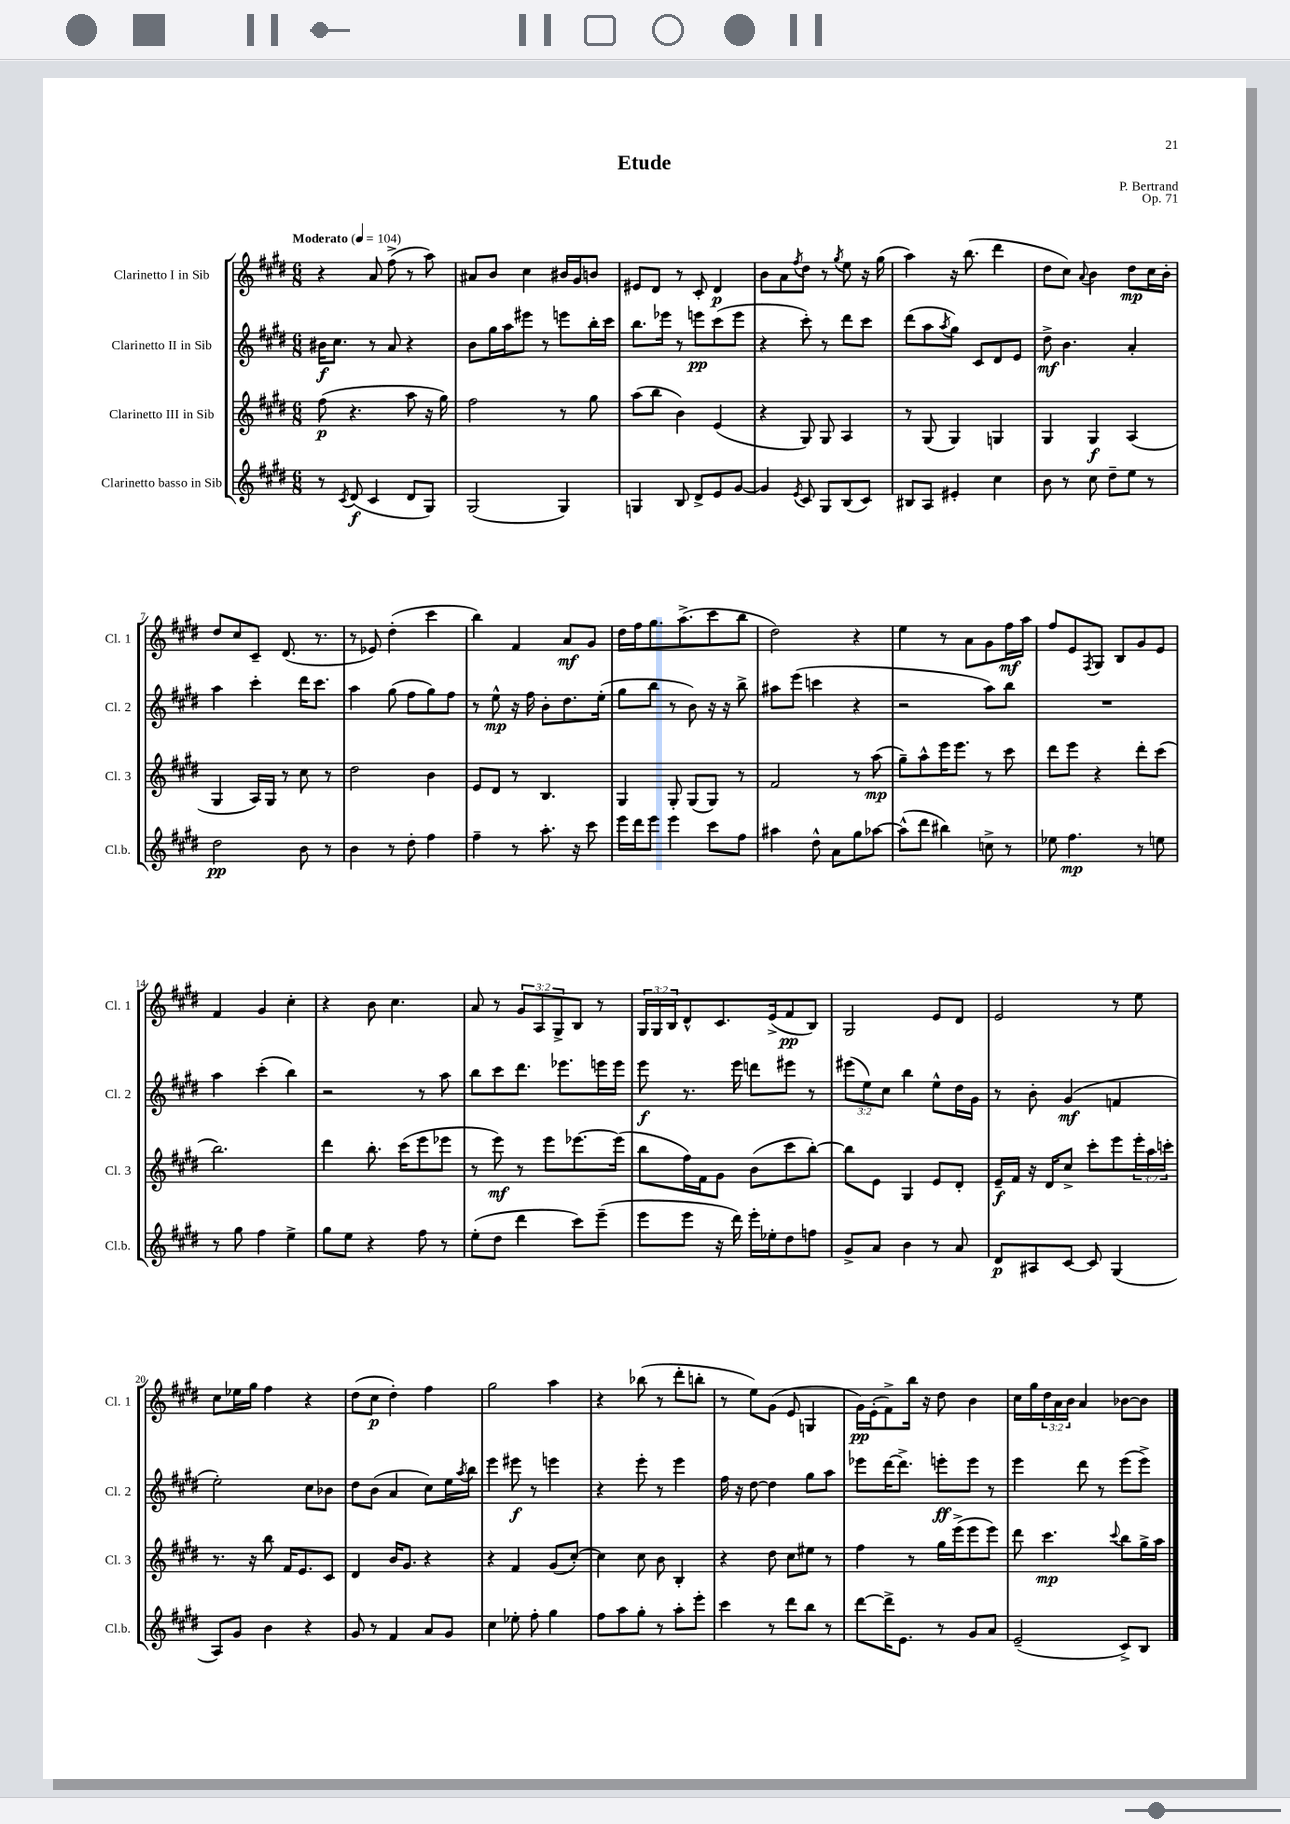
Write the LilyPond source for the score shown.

\header { title = "Etude" composer = "P. Bertrand" opus = "Op. 71" }
<<
\new StaffGroup <<
\new Staff = "s0" \with { instrumentName = "Clarinetto I in Sib" shortInstrumentName = "Cl. 1" } {
    \clef treble \key e \major \numericTimeSignature \time 6/8 \override Staff.TupletNumber.text = #tuplet-number::calc-fraction-text \tempo "Moderato" 4 = 104
    r4 a'8 fis''8->( r8 a''8) |
    ais'8 b'8 cis''4 bis'16 gis'16 b'8 |
    eis'8 dis'8 r8 cis'8-. dis'4\p |
    b'8 a'8 \acciaccatura { fis''8 } dis''8 r8 \acciaccatura { gis''8 } e''8 r16 gis''16( |
    a''4) r16 b''8.( dis'''4 |
    dis''8 cis''8) \appoggiatura { a'8 } b'4 dis''8\mp cis''16 b'16-. |
    dis''8 cis''8 cis'8-- dis'8.( r8. |
    r8 ees'8) dis''4-.( cis'''4 |
    b''4) fis'4 a'8\mf gis'8 |
    dis''16 fis''16 gis''8. a''8.->( cis'''8 b''8 |
    dis''2) r4 |
    e''4 r8 a'8 gis'8 fis''16\mf a''16 |
    fis''8 e'8 \acciaccatura { fis8 } gis8 b8 gis'8 e'8 |
    fis'4 gis'4 cis''4-. |
    r4 b'8 cis''4. |
    a'8 r8 \tuplet 3/2 { gis'8 a8 gis8-> } b8 r8 |
    \tuplet 3/2 { gis16 gis16 b16 } dis'8-^ cis'8. e'16->( fis'8\pp b8) |
    gis2 e'8 dis'8 |
    e'2 r8 e''8 |
    cis''8 ees''16 gis''16 fis''4 r4 |
    dis''8( cis''8\p dis''4-.) fis''4 |
    gis''2 a''4 |
    r4 bes''8( r8 dis'''8-. b''8-. |
    r8 e''8) gis'8( e'8 g4 |
    gis'16\pp) e'16-.( fis'8->) b''16 r16 dis''8 b'4 |
    cis''16 gis''16 \tuplet 3/2 { dis''16 a'16 b'16 } a'4 bes'8~ bes'8 \bar "|." |
}
\new Staff = "s1" \with { instrumentName = "Clarinetto II in Sib" shortInstrumentName = "Cl. 2" } {
    \clef treble \key e \major \numericTimeSignature \time 6/8 \override Staff.TupletNumber.text = #tuplet-number::calc-fraction-text
    bis'16\f cis''8. r8 a'8 r4 |
    b'8 gis''16 a''16 eis'''8 r8 e'''8 b''16-. cis'''16 |
    b''8. ees'''16 r8 e'''8\pp cis'''8( e'''8 |
    r4 cis'''8-.) r8 dis'''8 cis'''8 |
    dis'''8( a''8 \acciaccatura { a''8 } gis''8) cis'8 dis'8 e'8 |
    dis''8->\mf b'4. a'4-. |
    a''4 cis'''4-. dis'''16 cis'''8. |
    a''4 gis''8( fis''8 gis''8) fis''8 |
    r8 e''8-^\mp r16 fis''16 b'8-. dis''8. e''16-.( |
    gis''8 b''8 r8 b'8) r16 r16 b''8-> |
    ais''8 e'''8( c'''4 r4 |
    r2 a''8) b''8 |
    R2. |
    a''4 cis'''4-.( b''4) |
    r2 r8 a''8 |
    b''8 cis'''8 dis'''8. ees'''8. e'''16 e'''16 |
    e'''8\f r8. e'''16 d'''8 eis'''8 r8 |
    \tuplet 3/2 { eis'''8( e''8) cis''8 } b''4 e''8-^ dis''16 gis'16 |
    r8 b'8-. gis'4\mf( f'4 |
    e''2-.) cis''8 bes'8 |
    dis''8 b'8( a'4 cis''8) e''16 \acciaccatura { a''8 } b''16 |
    e'''4 eis'''8\f r8 e'''4 |
    r4 e'''8-. r8 e'''4 |
    fis''16 r16 dis''8~ dis''4 gis''8 a''8 |
    ees'''8 dis'''16~ dis'''8.-> e'''8-.\ff e'''8 r8 |
    e'''4 dis'''8 r8 e'''8( e'''8->) \bar "|." |
}
\new Staff = "s2" \with { instrumentName = "Clarinetto III in Sib" shortInstrumentName = "Cl. 3" } {
    \clef treble \key e \major \numericTimeSignature \time 6/8 \override Staff.TupletNumber.text = #tuplet-number::calc-fraction-text
    fis''8\p( r4. a''8 r16 gis''16) |
    fis''2 r8 gis''8 |
    a''8( b''8 b'4) e'4( |
    r4 gis8) gis8 a4 |
    r8 gis8( gis4) g4 |
    gis4 gis4\f a4( |
    gis4 a16) gis16 r8 cis''8 r8 |
    dis''2 b'4 |
    e'8 dis'8 r8 b4. |
    gis4 gis8-. gis8( gis8) r8 |
    fis'2 r8 a''8\mp( |
    gis''8--) a''8-^ e'''16 e'''8. r8 cis'''8 |
    dis'''8 e'''8 r4 dis'''8-. cis'''8( |
    b''2.) |
    dis'''4 b''8.-. cis'''16( e'''8 ees'''8 |
    r8 e'''8\mf) r8 e'''8 ees'''8.~ ees'''16( |
    b''8 fis''16) fis'16 gis'8 b'8( cis'''8 b''8~-.) |
    b''8 e'8 gis4 e'8 dis'8-. |
    e'16--\f fis'16 r16 dis'16 cis''8-> cis'''8-. e'''8 \tuplet 3/2 { e'''16-. a''16 c'''16-. } |
    r8. r16 b''8 fis'16 e'8. cis'8 |
    dis'4 b'16 gis'8. r4 |
    r4 fis'4 gis'8( cis''8~-.) |
    cis''4 cis''8 b'8 b4-. |
    r4 dis''8 cis''8 eis''8 r8 |
    fis''4 r8 gis''16 e'''16->( e'''8 e'''8) |
    dis'''8 cis'''4.\mp \appoggiatura { cis'''8 } b''8 gis''16-> a''16 \bar "|." |
}
\new Staff = "s3" \with { instrumentName = "Clarinetto basso in Sib" shortInstrumentName = "Cl.b." } {
    \clef treble \key e \major \numericTimeSignature \time 6/8
    r8 \acciaccatura { cis'8 } dis'8\f( cis'4 dis'8 gis8) |
    gis2( gis4) |
    g4 b8 dis'8-> e'8 gis'8~ |
    gis'4 \acciaccatura { e'8 } cis'8 gis8 b8( cis'8) |
    bis8 a8 eis'4-. cis''4 |
    b'8 r8 cis''8 dis''8-- e''8 r8 |
    dis''2\pp b'8 r8 |
    b'4 r8 dis''8-. fis''4 |
    fis''4-- r8 a''8.-. r16 cis'''8 |
    e'''16 dis'''16 e'''8 e'''4 cis'''8 fis''8 |
    ais''4 dis''8-^ a'8 gis''8 aes''8~ |
    aes''8-^( dis'''8 bis''4) c''8-> r8 |
    ees''8 fis''4.\mp r8 e''8 |
    r8 gis''8 fis''4 e''4-> |
    gis''8 e''8 r4 fis''8 r8 |
    e''8-.( dis''8 dis'''4 cis'''8) e'''8--( |
    e'''8 e'''8 r16 dis'''16) e'''16-. ees''16-. dis''8 f''8 |
    gis'8-> a'8 b'4 r8 a'8 |
    dis'8\p ais8 cis'8~ cis'8 gis4( |
    a8) gis'8 b'4 r4 |
    gis'8 r8 fis'4 a'8 gis'8 |
    cis''4 ees''8-. fis''8-. gis''4 |
    fis''8 a''8 gis''8-. r8 a''8-. e'''8-. |
    cis'''4 r8 dis'''8 b''8 r8 |
    dis'''8~ dis'''16-> e'8. r8 gis'8 a'8 |
    e'2--( cis'8->) b8 \bar "|." |
}
>>
>>
